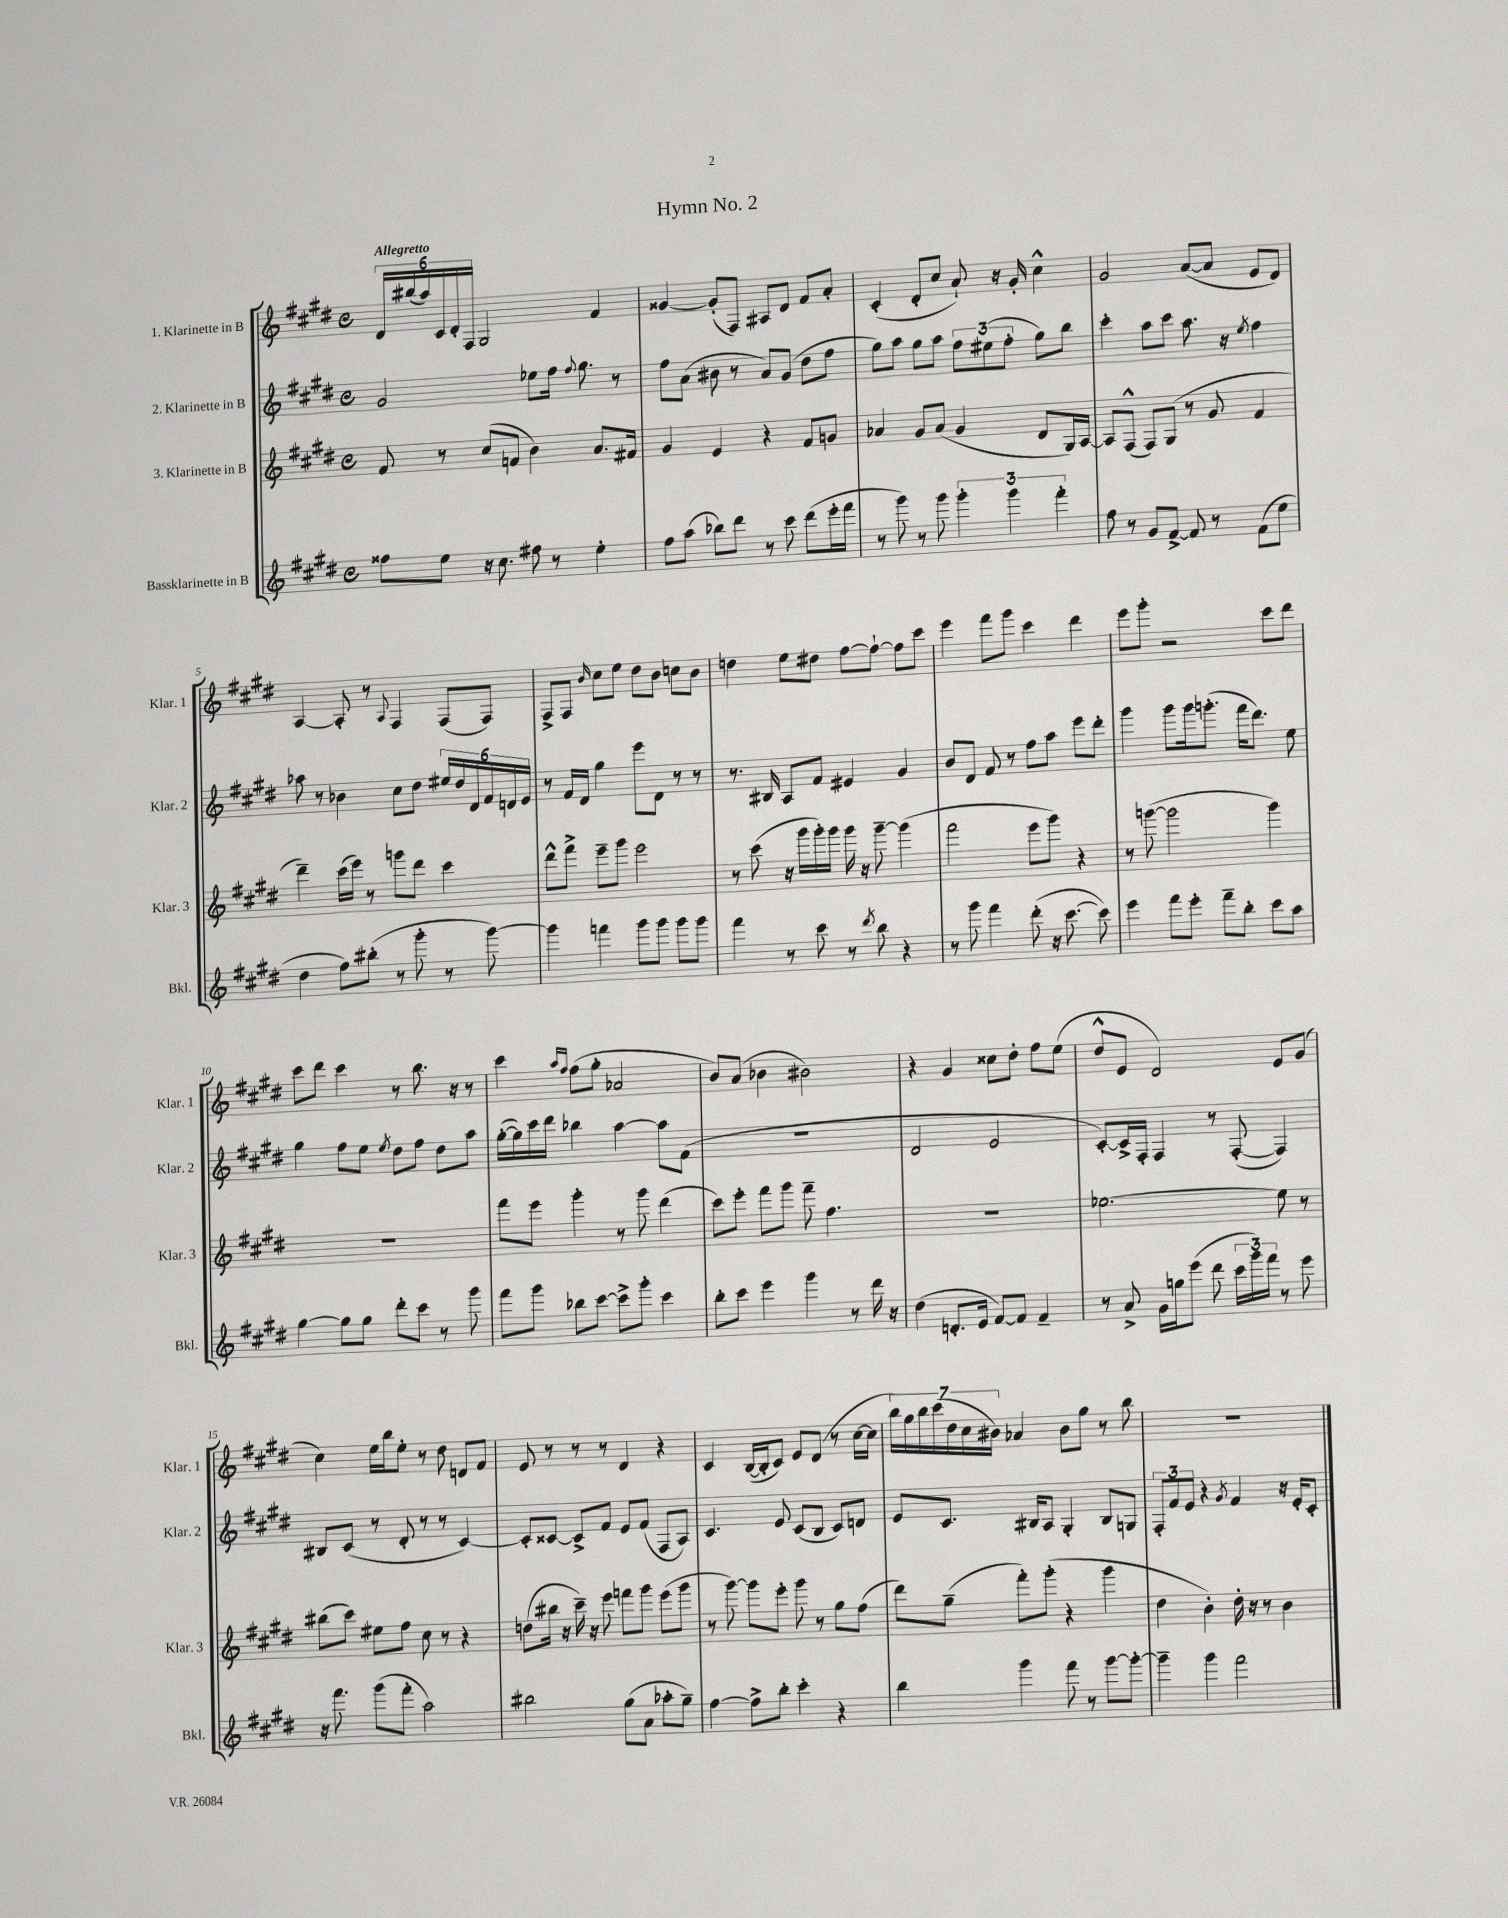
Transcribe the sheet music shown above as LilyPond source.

\header { title = "Hymn No. 2" }
<<
\new StaffGroup <<
\new Staff = "s0" \with { instrumentName = "1. Klarinette in B" shortInstrumentName = "Klar. 1" } {
    \clef treble \key e \major \defaultTimeSignature \time 4/4 \tempo "Allegretto"
    \autoBeamOff \tuplet 6/4 { dis'16[ bis''16( a''16) cis'16 dis'16-. fis16] } gis2 fis'4 |
    gisis'4~ gisis'8[-.( fis8]) ais8[ dis'8] fis'8[ a'8]-. |
    cis'4-.( dis'8[-. cis''8] a'8-!) r16 gis'16-. cis''4-^ |
    gis'2 a'8[~( a'8] e'8[ dis'8]) |
    a4~ a8-. r8 \appoggiatura { a8 } fis4 fis8[( fis8]) |
    fis8[-> fis8] \grace { b'16 } cis''8[ e''8] dis''8[ b'8] c''8[ b'8] |
    d''4 e''8[ dis''8] fis''8[~ fis''8]~-! fis''8[ cis'''8] |
    e'''4 fis'''8[ gis'''8] cis'''4 dis'''4 |
    e'''8[ gis'''8]-. r2 cis'''8[ dis'''8] |
    cis'''8[ dis'''8] cis'''4 r8 b''8. r16 r8 |
    cis'''4 \grace { a''16[ fis''16] } fis''8[( gis''8]-. aes'2 |
    b'8[) a'8]( bes'4 bis'2) |
    r4 gis'4 cisis''8[ dis''8]-. fis''8[ e''8]( |
    dis''8[-^ e'8] dis'2) e'8[ gis'8]( |
    cis''4) e''16[ b''16 e''8]-. r8 dis''8 d'8[ fis'8] |
    e'8 r8 r8 r8 dis'4 r4 |
    cis'4 b16[~( b16-. cis'8]) e'8[ dis'8]( r8 cis''16[~ cis''16] |
    \tuplet 7/4 { b''16[) gis''16 b''16 cis'''16( dis''16 cis''16 bis'16]) } aes'4 bis'8[ gis''8] r8 b''8 |
    R1 \bar "|." |
}
\new Staff = "s1" \with { instrumentName = "2. Klarinette in B" shortInstrumentName = "Klar. 2" } {
    \clef treble \key e \major \defaultTimeSignature \time 4/4
    \autoBeamOff gis'2 ees''8[ fis''16] \appoggiatura { fis''8 } gis''8. r8 |
    fis''8[ a'8]( bis'8 r8 a'8[) gis'8]( dis''8[ fis''8] |
    gis''8[) a''8] gis''8[ a''8] \tuplet 3/2 { fis''8[ eis''8( fis''8]-. } gis''8[) b''8] |
    cis'''4-. a''8[ cis'''8] a''8. r16 \acciaccatura { e''8 } fis''4 |
    aes''8 r8 bes'4 cis''8[ dis''8] \tuplet 6/4 { eis''16[ dis''16 dis'16 fis'16 d'16 e'16] } |
    r8 fis'16[ dis'16] gis''4 e'''8[ dis'8] r8 r8 |
    r8. bis16 a8[ fis'8] eis'4 gis'4 |
    b'8[ dis'8] fis'8 r8 fis''8[ a''8] e'''8[ dis'''8]-. |
    gis'''4 gis'''8[ gis'''16 g'''8.]-.( fis'''16[ dis'''8.]) e''8 |
    gis''4 fis''8[ e''8] \acciaccatura { e''8 } dis''8[ fis''8] dis''8[ a''8] |
    gis''16[~-.( gis''16) cis'''16 dis'''16] bes''4 a''4~ a''8[ fis'8]( |
    R1 |
    dis'2 e'2 |
    cis'8[~-.) cis'16-> fis16]-. fis4 r8 fis8~-.( fis4) |
    bis8[ cis'8]( r8 dis'8-. r8 r8 cis'4~) |
    cis'8[-. cisis'8]~ cisis'8[-> fis'8] e'8[ fis'8]( fis8[ a8]) |
    cis'4. e'8 cis'8[( b8] cis'8[) d'8] |
    e'8[ cis'8.] bis16[ a8] gis4-. bis8[ g8] |
    \tuplet 3/2 { fis8[-. fis'8 e'8] } r4 \acciaccatura { gis'8 } fis'4 r16 e'16[-. cis'8]-. \bar "|." |
}
\new Staff = "s2" \with { instrumentName = "3. Klarinette in B" shortInstrumentName = "Klar. 3" } {
    \clef treble \key e \major \defaultTimeSignature \time 4/4
    \autoBeamOff fis'8 r8 cis''8[( f'8] b'4) a'8.[ fis'16] |
    gis'4 e'4 r4 fis'8[ g'8] |
    aes'4 gis'8[ aes'8]( gis'4 dis'8[ gis16) a16]~ |
    a8[ fis8]-^( fis8[) gis8]( r8 gis'8 fis'4 |
    dis'''4--) cis'''16[( e'''16]) r8 g'''8[ dis'''8] cis'''4 |
    dis'''8[-^ fis'''8]-> e'''8[-- gis'''8] e'''2 |
    r8 cis'''8( r16 gis'''16[ gis'''16-.) gis'''16] gis'''16 r16 gis'''8~-- gis'''4( |
    fis'''2 e'''8[ gis'''8]) r4 |
    r8 g'''8~( g'''2 g'''4) |
    R1 |
    fis'''8[ e'''8] gis'''4-. r8 gis'''8 dis'''4( |
    cis'''8[) e'''8]-. fis'''8[ gis'''8] fis'''8-- fis''4. |
    R1 |
    ees''2.~ ees''8 r8 |
    bis''8[( cis'''8]) eis''8[ fis''8] cis''8 r8 r4 |
    d''8[( bis''16] r16 cis'''16--) r16 e'''8 f'''8[ gis'''8] e'''8[( gis'''8] |
    r8 gis'''8~) gis'''8[ e'''8]-. gis'''8 r8 gis''8[ fis''8]( |
    dis'''8[) gis''8]--( fis'''8[-.) gis'''8]-.( r4 gis'''4 |
    dis''4 b'4-.) dis''16-. r16 r8 b'4 \bar "|." |
}
\new Staff = "s3" \with { instrumentName = "Bassklarinette in B" shortInstrumentName = "Bkl." } {
    \clef treble \key e \major \defaultTimeSignature \time 4/4
    \autoBeamOff fisis''8[ e''8] r16 cis''8. fis''8 r8 e''4-. |
    fis''8[ a''8]( bes''8[) dis'''8] r8 cis'''8 dis'''8[( e'''16-. fis'''16] |
    r8 gis'''8) r8 gis'''8 \tuplet 3/2 { gis'''4-. gis'''4 fis'''4-. } |
    fis''8 r8 gis'8[ fis'8]~-> fis'8 r8 fis'8[( e''8] |
    dis''4 fis''8[) bis''8]-.( r8 gis'''8-. r8 gis'''8~) |
    gis'''4 f'''4 gis'''8[ gis'''8] gis'''8[ gis'''8] |
    fis'''4 r8 cis'''8 r8 \acciaccatura { dis'''8 } b''8 r4 |
    r8 gis'''8 fis'''4 dis'''8-.( r16 cis'''8.~ cis'''8) |
    e'''4 fis'''8[ e'''8]-. fis'''8[-- b''8]-. cis'''8[ a''8] |
    gis''4~ gis''8[ gis''8] dis'''8[-. cis'''8] r8 gis'''8 |
    fis'''8[ gis'''8] bes''8[ cis'''8]~ cis'''8[-> gis'''8]-. cis'''4 |
    b''8[-. cis'''8] e'''4 gis'''4 r8 dis'''16 r16 |
    dis''4( d'8.[-. e'16] fis'8[~) fis'8] fis'4-- |
    r8 a'8-> gis'16[ g''16 e'''8]( dis'''8 \tuplet 3/2 { cis'''16[ gis'''16) fis'''16] } r8 e'''8 |
    r16 fis'''8. gis'''8[( fis'''8]-. a''2) |
    bis''2 gis''8[( a'8] aes''8[-. gis''8]--) |
    fis''4~ fis''8[-> b''8]-. cis'''4-. r4 |
    b''4 gis'''4 fis'''8 r8 gis'''8[~ gis'''8]~-. |
    gis'''4-- gis'''4 fis'''2 \bar "|." |
}
>>
>>
